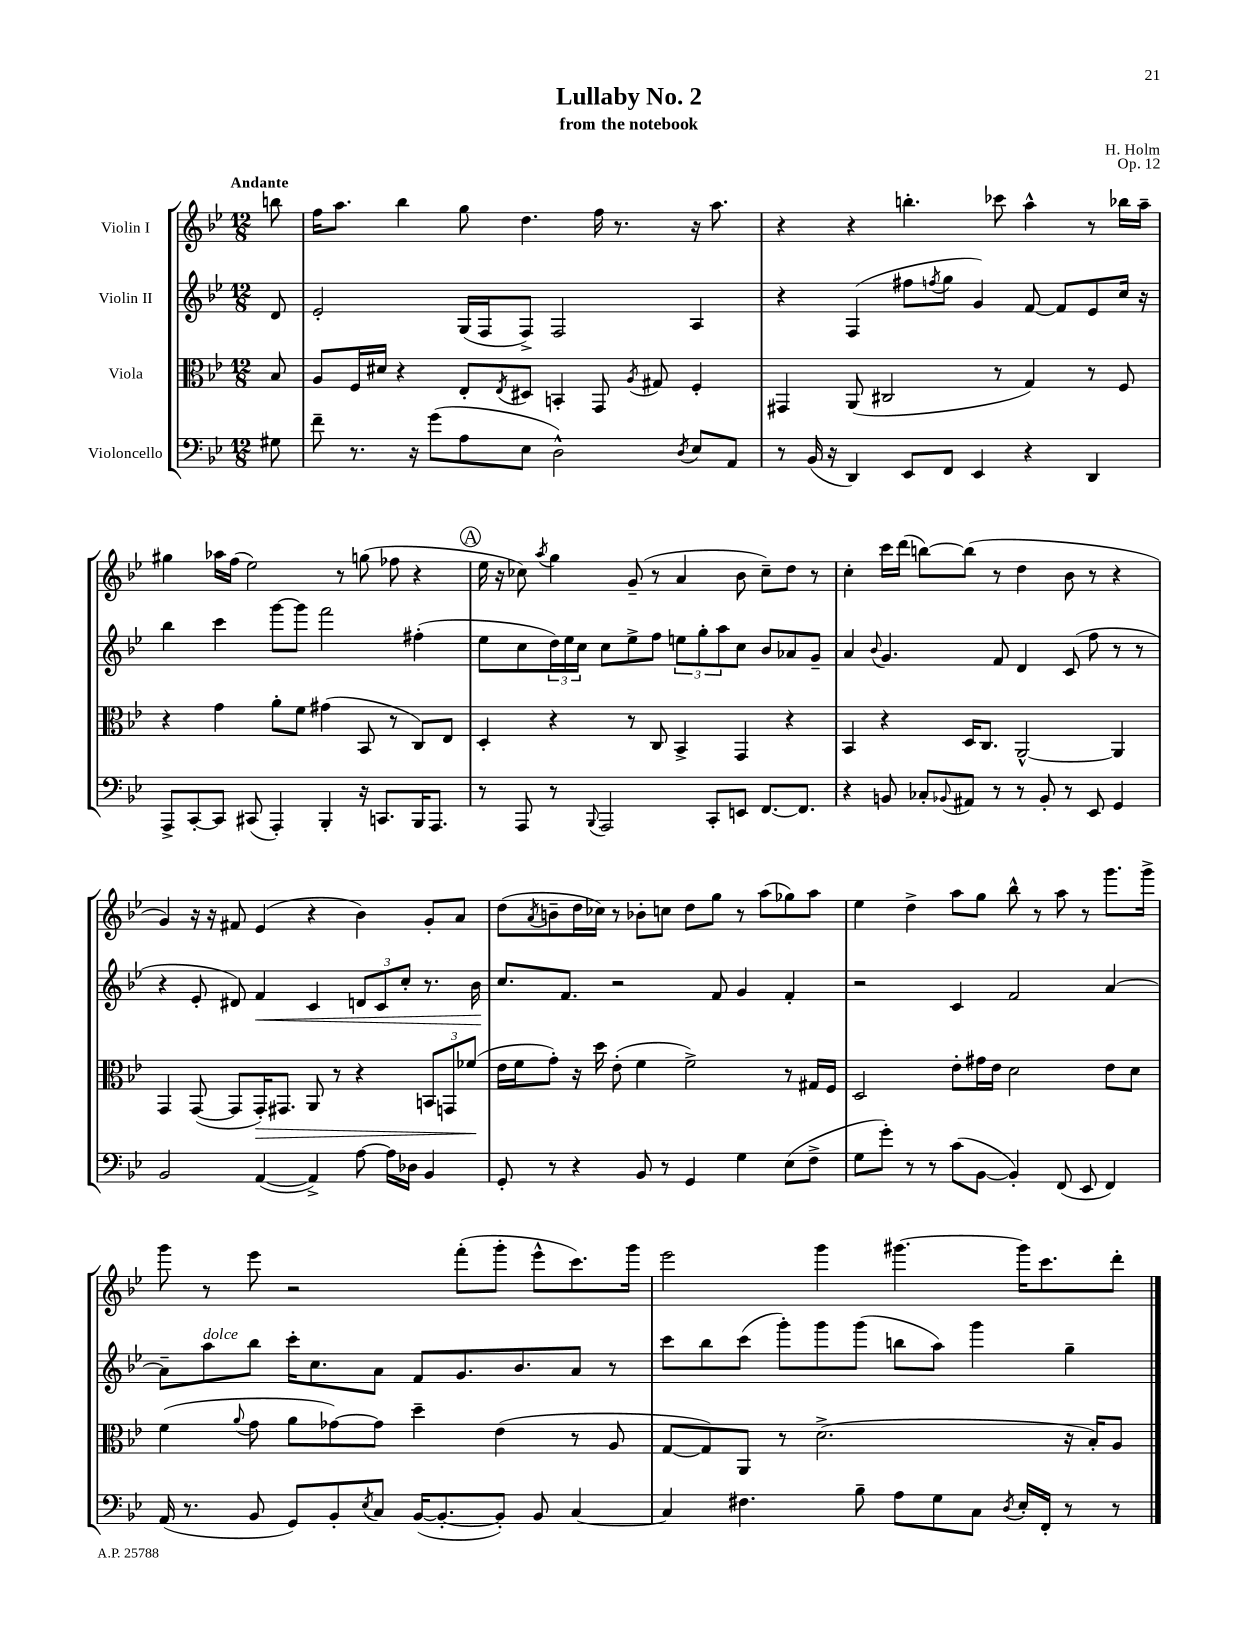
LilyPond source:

\header { title = "Lullaby No. 2" composer = "H. Holm" subtitle = "from the notebook" opus = "Op. 12" }
<<
\new StaffGroup <<
\new Staff = "s0" \with { instrumentName = "Violin I" } {
    \clef treble \key bes \major \numericTimeSignature \time 12/8 \partial 8 \tempo "Andante"
    b''8 |
    f''16 a''8. bes''4 g''8 d''4. f''16 r8. r16 a''8. |
    r4 r4 b''4.-. ces'''8 a''4-^ r8 bes''16 a''16-- |
    gis''4 aes''16 f''16( ees''2) r8 g''8( fes''8 r4 |
    \mark \markup { \circle "A" } ees''16 r16 ces''8) \acciaccatura { a''8 } g''4 g'8--( r8 a'4 bes'8 ces''8--) d''8 r8 |
    c''4-. c'''16 d'''16( b''8~) b''8( r8 d''4 bes'8 r8 r4 |
    g'4) r16 r16 fis'8 ees'4( r4 bes'4) g'8-. a'8 |
    d''8( \acciaccatura { a'8 } b'8-- d''16 ces''16) r8 bes'8-. c''8 d''8 g''8 r8 a''8( ges''8) a''8 |
    ees''4 d''4-> a''8 g''8 bes''8-^ r8 a''8 r8 g'''8. g'''16-> |
    g'''8 r8 ees'''8 r2 f'''8-.( g'''8-. ees'''8-^ c'''8.) g'''16 |
    ees'''2 g'''4 gis'''4.~ gis'''16 c'''8. d'''8-. \bar "|." |
}
\new Staff = "s1" \with { instrumentName = "Violin II" } {
    \clef treble \key bes \major \numericTimeSignature \time 12/8 \partial 8
    d'8 |
    ees'2-. g16( f16 f8->) f2 a4 |
    r4 f4( fis''8 \acciaccatura { f''8 } g''8 g'4) f'8~ f'8 ees'8 c''16 r16 |
    bes''4 c'''4 g'''8~ g'''8 f'''2 fis''4-.( |
    \mark \markup { \circle "A" } ees''8 c''8 \tuplet 3/2 { d''16) ees''16 c''16 } c''8 ees''8-> f''8 \tuplet 3/2 { e''8 g''8-. a''8 } c''8 bes'8 aes'8 g'8-- |
    a'4 \appoggiatura { bes'8 } g'4. f'8 d'4 c'8( f''8 r8 r8 |
    r4 ees'8-. dis'8) f'4\< c'4 \tuplet 3/2 { d'8 c'8 c''8-. } r8. bes'16\! |
    c''8. f'8. r2 f'8 g'4 f'4-. |
    r2 c'4 f'2 a'4~ |
    a'8-- a''8^\markup { \italic "dolce" } bes''8 c'''16-. c''8. a'8 f'8 g'8. bes'8. a'8 r8 |
    c'''8 bes''8 c'''8( g'''8-.) g'''8 g'''8( b''8 a''8) g'''4 g''4-- \bar "|." |
}
\new Staff = "s2" \with { instrumentName = "Viola" } {
    \clef alto \key bes \major \numericTimeSignature \time 12/8 \partial 8
    bes8 |
    a8 f16 dis'16 r4 ees8-. \acciaccatura { ees8 } dis8 b,4-. g,8 \acciaccatura { a8 } gis8 f4-. |
    gis,4 a,8( cis2 r8 g4) r8 f8 |
    r4 g'4 a'8-. f'8 gis'4( bes,8 r8 c8) ees8 |
    \mark \markup { \circle "A" } d4-. r4 r8 c8 bes,4-> g,4 r4 |
    bes,4 r4 d16 c8. a,2~-^ a,4 |
    g,4 g,8~( g,8 g,16-.\>) gis,8. a,8 r8 r4 \tuplet 3/2 { b,8 g,8 fes'8\!( } |
    ees'16 f'16 g'8-.) r16 d''16 ees'8-.( f'4 f'2->) r8 gis16 f16 |
    d2 ees'8-. gis'16 ees'16 d'2 ees'8 d'8 |
    f'4( \appoggiatura { a'8 } g'8 a'8 ges'8~) ges'8 d''4-- ees'4( r8 a8 |
    g8~ g8) a,8 r8 d'2.->( r16 bes16-.) a8 \bar "|." |
}
\new Staff = "s3" \with { instrumentName = "Violoncello" } {
    \clef bass \key bes \major \numericTimeSignature \time 12/8 \partial 8
    gis8 |
    f'8-- r8. r16 g'8( a8 ees8 d2-^) \acciaccatura { d8 } ees8 a,8 |
    r8 bes,16( r16 d,4) ees,8 f,8 ees,4 r4 d,4 |
    a,,8-> c,8~-. c,8 cis,8( a,,4-.) bes,,4-. r16 c,8. bes,,16 a,,8. |
    \mark \markup { \circle "A" } r8 a,,8 r8 \appoggiatura { bes,,8 } a,,2 c,8-. e,8 f,8.~ f,8. |
    r4 b,8 ces8-. \appoggiatura { bes,8 } ais,8 r8 r8 bes,8-. r8 ees,8 g,4 |
    bes,2 a,4~( a,4->) a8~ a16 des16 bes,4 |
    g,8-. r8 r4 bes,8 r8 g,4 g4 ees8( f8-> |
    g8 g'8-.) r8 r8 c'8( bes,8~ bes,4-.) f,8( ees,8 f,4) |
    a,16( r8. bes,8 g,8) bes,8-. \acciaccatura { ees8 } c8 bes,16~( bes,8.~-. bes,8-.) bes,8 c4~ |
    c4 fis4. bes8-- a8 g8 c8 \acciaccatura { d8 } ees16-. f,16-. r8 r8 \bar "|." |
}
>>
>>
\layout { \context { \Score \remove "Bar_number_engraver" } }
